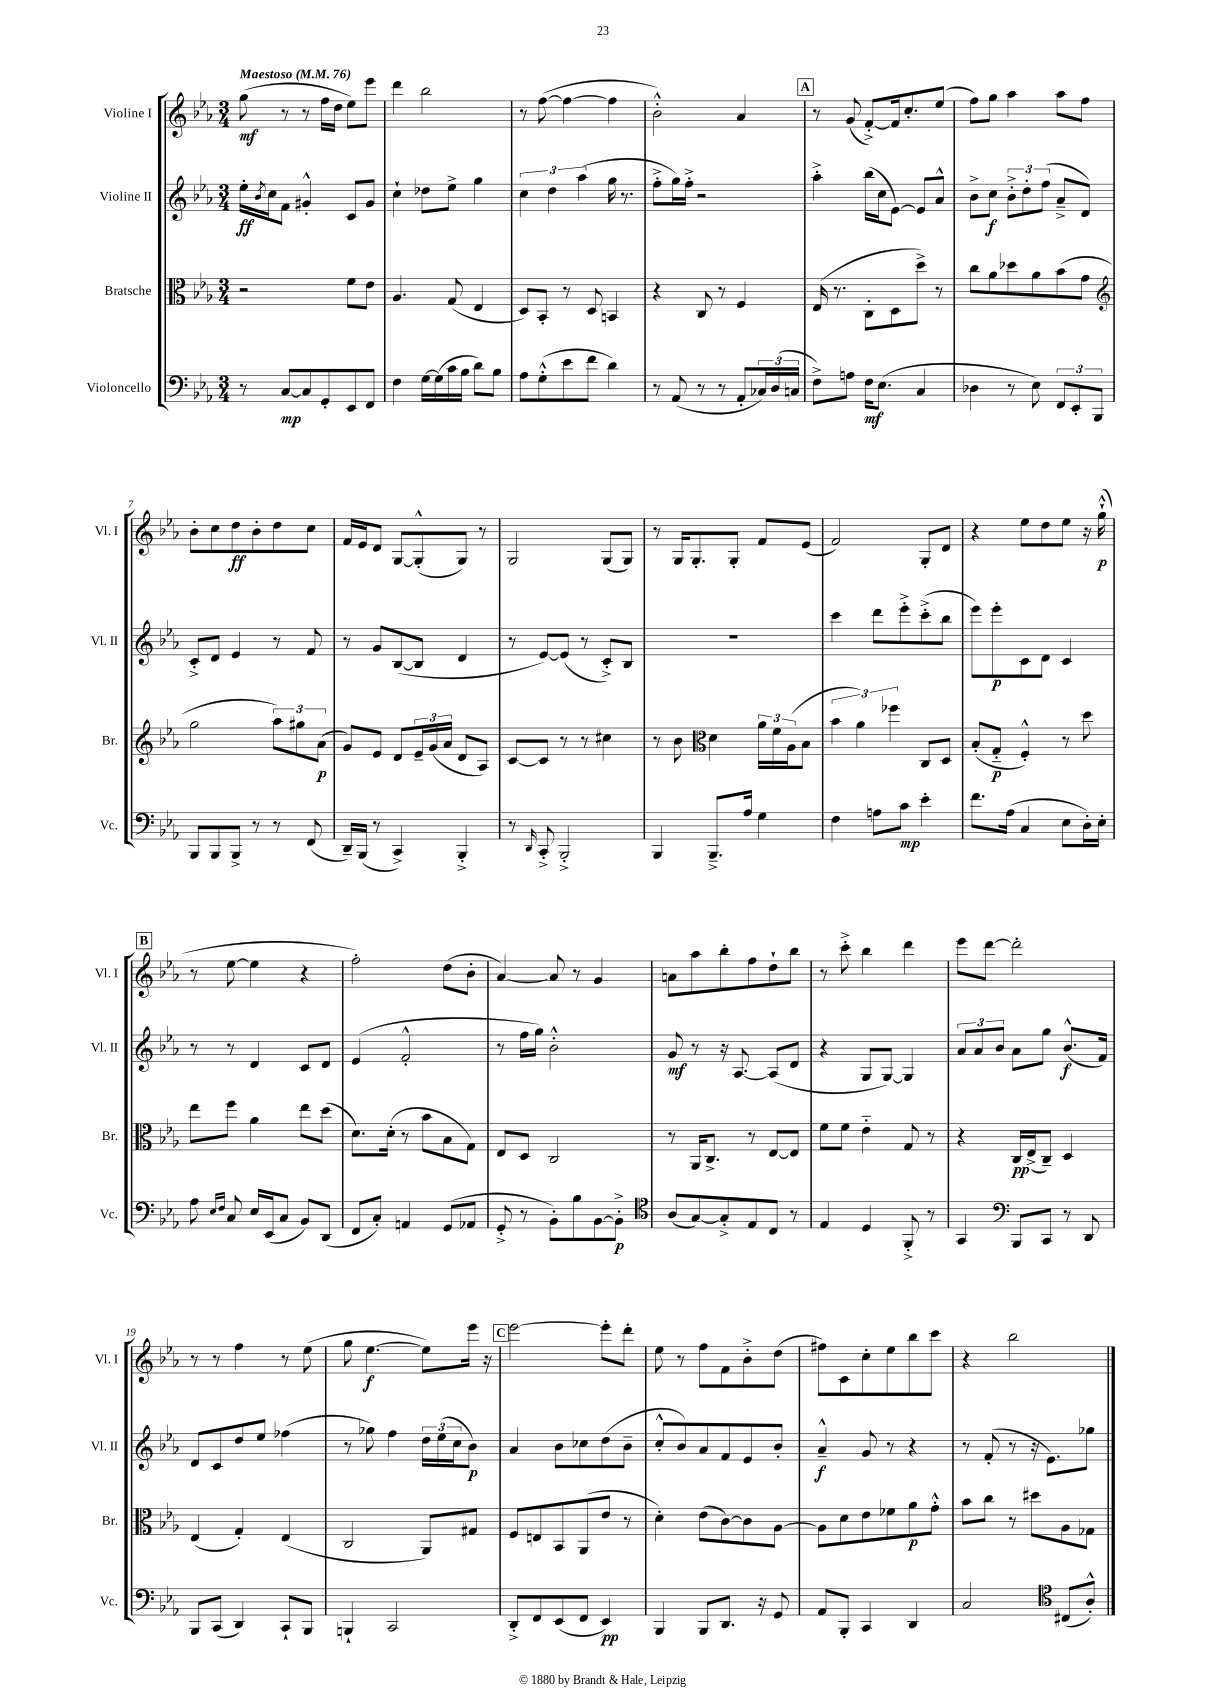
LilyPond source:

<<
\new StaffGroup <<
\new Staff = "s0" \with { instrumentName = "Violine I" shortInstrumentName = "Vl. I" } {
    \clef treble \key ees \major \numericTimeSignature \time 3/4 \tempo "Maestoso" 4 = 76
    g''8\mf( r8 r8 f''16 d''16 ees''8) ees'''8 |
    d'''4 bes''2 |
    r8 f''8~( f''4~ f''4 |
    bes'2-.-^) aes'4 |
    \mark \markup { \box "A" } r8 g'8( f'8~-.->) f'16 c''8.-. ees''8( |
    f''8) g''8 aes''4 aes''8 f''8 |
    bes'8-. c''8 d''8\ff bes'8-. d''8 c''8 |
    f'16 ees'16 d'8 g8~ g8-.-^( g8) r8 |
    g2 g8( g8) |
    r8 g16 g8.-. g8-. f'8 ees'8( |
    f'2) g8-. d'8 |
    r4 ees''8 d''8 ees''8 r16 g''16-!-^\p( |
    \mark \markup { \box "B" } r8 ees''8~ ees''4 r4 |
    f''2-.) d''8( bes'8-. |
    aes'4~) aes'8 r8 g'4 |
    a'8 aes''8 bes''8-. f''8 d''8-! bes''8 |
    r8 c'''8-.-> bes''4 d'''4 |
    ees'''8 d'''8~ d'''2-. |
    r8 r8 f''4 r8 ees''8( |
    g''8 ees''4.~\f ees''8) ees'''16 r16 |
    \mark \markup { \box "C" } ees'''2~ ees'''8-. d'''8-. |
    ees''8 r8 f''8 f'8 bes'8-.-> d''8( |
    fis''8) c'8 c''8-. ees''8 bes''8 c'''8 |
    r4 bes''2 \bar "|." |
}
\new Staff = "s1" \with { instrumentName = "Violine II" shortInstrumentName = "Vl. II" } {
    \clef treble \key ees \major \numericTimeSignature \time 3/4
    ees''16-.\ff \acciaccatura { bes'8 } c''16 f'8 gis'4-.-^ c'8 gis'8 |
    c''4-! des''8 ees''8-> g''4 |
    \tuplet 3/2 { c''4 d''4 aes''4( } g''16 r8. |
    f''8-.-> g''16) f''16-.-> r2 |
    \mark \markup { \box "A" } aes''4-.-> bes''16( c''16 ees'8~) ees'8 aes'8-^ |
    bes'8-> c''8\f \tuplet 3/2 { bes'8-.-> d''8-. f''8( } aes'8---> d'8) |
    c'8-.-> d'8 ees'4 r8 f'8 |
    r8 g'8 bes8~( bes8 d'4 |
    r8 ees'8~) ees'8( r8 c'8-.->) bes8 |
    R2. |
    c'''4 d'''8 ees'''8-.-> c'''8-.->( bes''8 |
    ees'''8) ees'''8-.\p c'8 d'8 c'4 |
    \mark \markup { \box "B" } r8 r8 d'4 c'8 d'8 |
    ees'4( f'2-.-^ |
    r8 f''16 g''16) bes'2-.-^ |
    g'8\mf r8 r16 aes8.~ aes8( d'8 |
    r4 g8 g8~) g4 |
    \tuplet 3/2 { aes'8 aes'8 bes'8 } aes'8 g''8 bes'8.-^\f( f'16) |
    d'8 c'8 d''8 ees''8 fes''4( |
    r8 ges''8) f''4 \tuplet 3/2 { d''16 ees''16( c''16 } bes'8\p) |
    \mark \markup { \box "C" } aes'4 bes'8 ces''8 d''8( bes'8-- |
    c''8-.-^ bes'8) aes'8 f'8 ees'8 bes'8-. |
    aes'4---^\f g'8 r8 r4 |
    r8 f'8-.( r8 r16 ees'8.) ges''8 \bar "|." |
}
\new Staff = "s2" \with { instrumentName = "Bratsche" shortInstrumentName = "Br." } {
    \clef alto \key ees \major \numericTimeSignature \time 3/4
    r2 f'8 ees'8 |
    aes4. g8( ees4 |
    d8) bes,8-. r8 d8 b,4 |
    r4 c8 r8 f4 |
    \mark \markup { \box "A" } ees16( r8. c8-. d8 d''8->) r8 |
    c''8 aes'8 des''8 aes'8 bes'8( g'8 |
    \clef treble g''2 \tuplet 3/2 { aes''8) gis''8 aes'8\p( } |
    g'8) ees'8 d'8 \tuplet 3/2 { ees'16-- g'16( aes'16 } d'8 aes8) |
    c'8~ c'8 r8 r8 cis''4 |
    r8 bes'8 \clef alto d'4 \tuplet 3/2 { aes'16 f'16 aes16( } bes8 |
    \tuplet 3/2 { bes'4 aes'4) fes''4 } c8 d8 |
    bes8-.( g8-_\p f4-.-^) r8 d''8 |
    \mark \markup { \box "B" } ees''8 f''8 aes'4 ees''8 d''8( |
    d'8.) d'16-.( r8 bes'8 bes8 g8) |
    ees8 d8 c2 |
    r8 aes,16 c8.-> r8 ees8~ ees8 |
    f'8 f'8 ees'4-_ g8 r8 |
    r4 c16\pp ees16->( c8--) d4 |
    ees4( g4-.) ees4( |
    c2 aes,8) gis8 |
    \mark \markup { \box "C" } f8 e8 bes,8 aes,8( ees'8 r8 |
    d'4-.) ees'8( c'8~) c'8 aes8~ |
    aes8 d'8 ees'8 fes'8 aes'8\p g'8-.-^ |
    bes'8 c''8 r8 dis''8 aes8 ges8 \bar "|." |
}
\new Staff = "s3" \with { instrumentName = "Violoncello" shortInstrumentName = "Vc." } {
    \clef bass \key ees \major \numericTimeSignature \time 3/4
    r8 c8~\mp c8 g,8-. ees,8 f,8 |
    f4 g16~ g16( c'16 bes16 d'8) bes8 |
    aes8 g8-.-^( ees'8 f'8 d'4) |
    r8 aes,8( r8 r8 aes,8-. \tuplet 3/2 { ces16) d16( c16 } |
    \mark \markup { \box "A" } f8->) a8 f16\mf ees8.( c4 |
    des4 r8 ees8) \tuplet 3/2 { f,8 ees,8-. bes,,8 } |
    bes,,8 bes,,8 bes,,8-> r8 r8 f,8( |
    d,16--) bes,,16( r8 c,4->) bes,,4-.-> |
    r8 \grace { d,16 } c,8-.-> bes,,2-.-> |
    bes,,4 bes,,8.---> aes16 g4 |
    f4 a8 c'8\mp ees'4-. |
    f'8. aes16( c4 ees8 d16-.) ees16-. |
    \mark \markup { \box "B" } aes8 \grace { ees16 f16 } c8 ees16 ees,16( c8 bes,8) d,8( |
    f,8 c8-.) a,4 g,8( aes,8 |
    g,8-.-> r8 bes,8-.) bes8 bes,8~ bes,8-.->\p |
    \clef tenor aes8( g8~) g8-.-> ees8 c8 r8 |
    ees4 d4 f,8-.-> r8 |
    g,4 \clef bass bes,,8 c,8 r8 d,8 |
    bes,,8 c,8( d,4) c,8-! bes,,8 |
    b,,4-! c,2 |
    \mark \markup { \box "C" } d,8-.-> f,8 ees,8( f,8 ees,4\pp) |
    bes,,4 bes,,8 d,8. r16 g,8 |
    aes,8 bes,,8-. c,4 d,4 |
    c2 \clef tenor cis8( aes8-.-^) \bar "|." |
}
>>
>>
